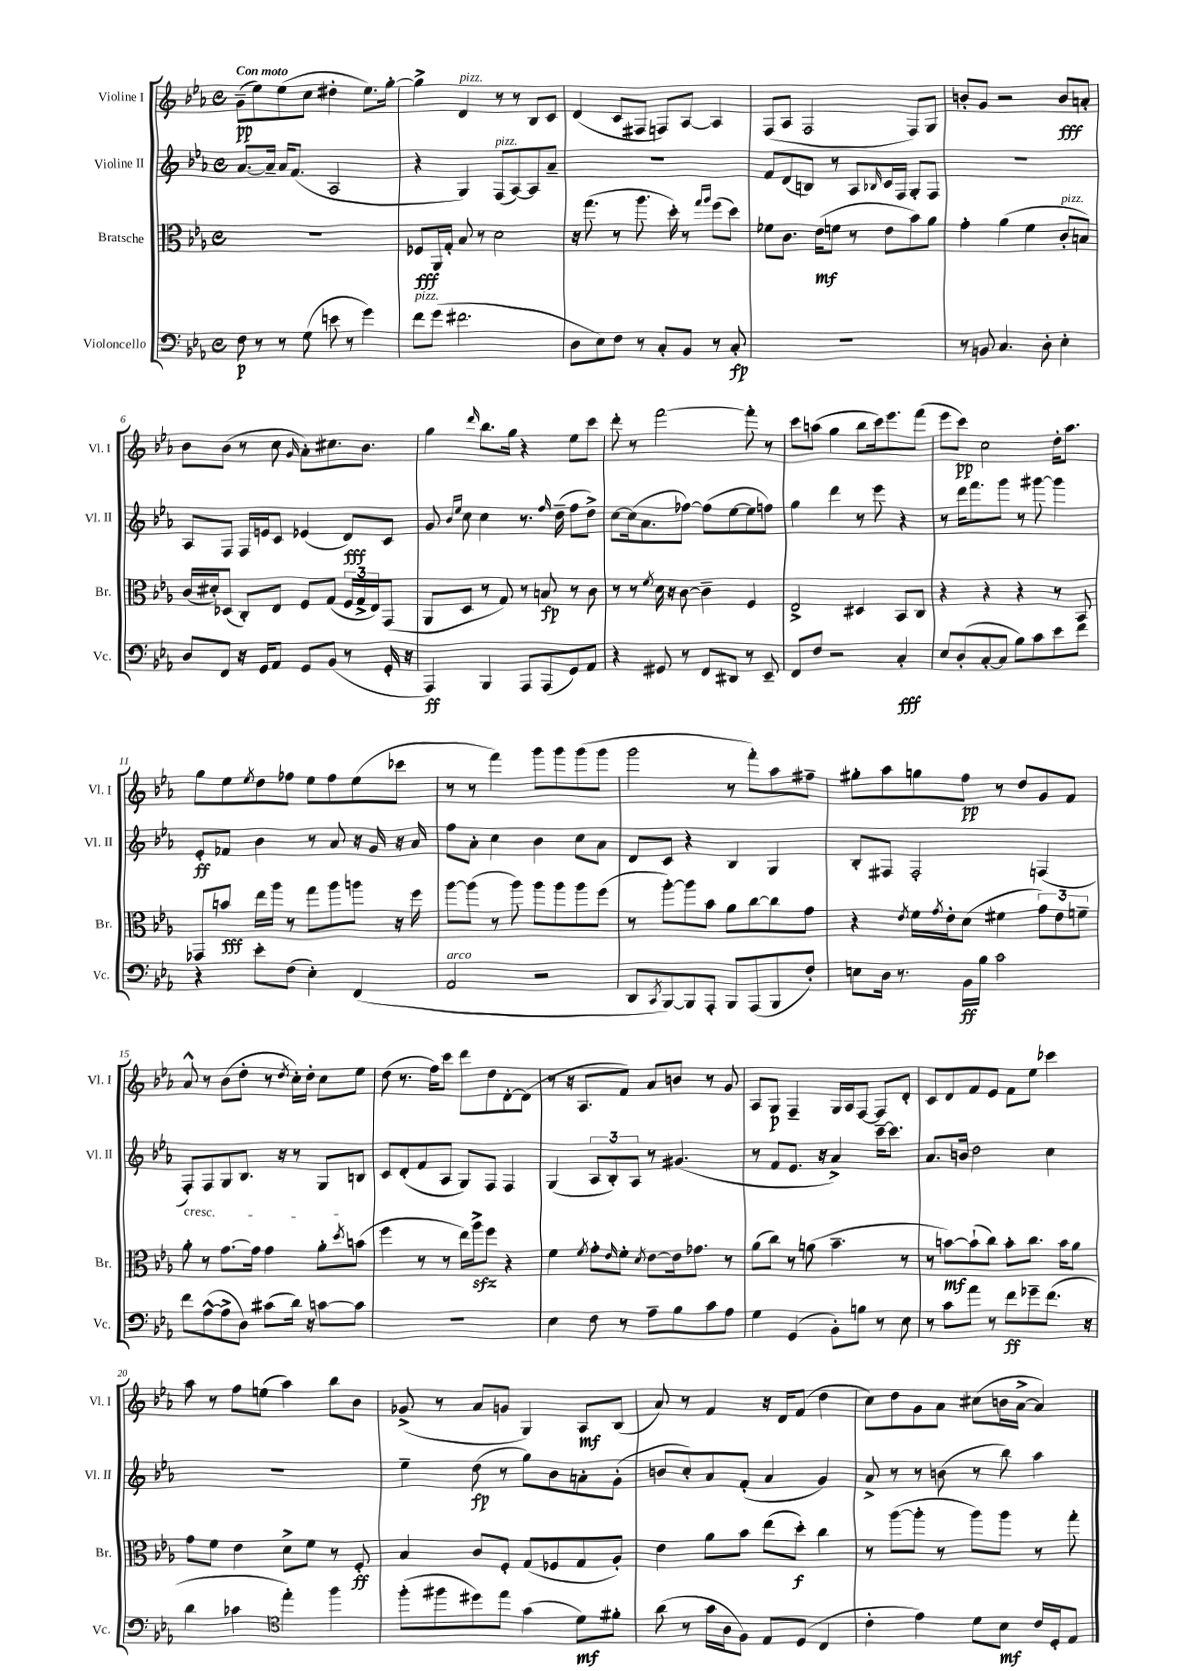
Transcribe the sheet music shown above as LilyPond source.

<<
\new StaffGroup <<
\new Staff = "s0" \with { instrumentName = "Violine I" shortInstrumentName = "Vl. I" } {
    \clef treble \key ees \major \defaultTimeSignature \time 4/4 \tempo "Con moto"
    g'8--\pp( ees''8) ees''8( c''8 dis''4-. ees''8.) g''16~-. |
    g''4-> d'4^\markup { \italic "pizz." } r8 r8 bes8 c'8 |
    d'4( c'8 fis8 f8) aes8~ aes4 |
    f8( aes8 f2 f8) g8 |
    b'8-. g'8 r2 b'8\fff a'8-. |
    bes'8 bes'8( r8 c''8 \grace { g'16 } aes'8-.) cis''8. bes'8. |
    g''4 \grace { d'''16 } bes''8. g''16 r4 ees''8 c'''8 |
    d'''8-. r8 f'''2~ f'''8-. r8 |
    c'''8 a''8( g''4 bes''8 c'''16) ees'''8. f'''8( |
    ees'''8 c'''8\pp) c''2 d''16-. aes''8. |
    g''8 ees''8 \acciaccatura { ees''8 } d''8 fes''8 ees''8 fes''8 ees''8( ces'''8 |
    r8 r8 f'''4) g'''8 g'''8 g'''8( g'''8 |
    g'''2 r8 f'''8-.) aes''8 fis''8-- |
    gis''8-. aes''8 g''8 f''8\pp r8 d''8 g'8 f'8 |
    aes'8-^ r8 bes'8( d''8-. r8 \acciaccatura { d''8 } c''16-.) d''16-. c''8 ees''8 |
    d''8( r8. f''16) c'''8 d'''8 d''8 d'8~-. d'8( |
    r8 r16 aes8. f'8) aes'8 b'8 r8 g'8 |
    aes8 g8\p f4-- g16 aes16 f8~ f8 d'8-. |
    c'8 d'8 f'8 ees'8 f'8 ees''8 ces'''4 |
    aes''8 r8 f''8 e''8( aes''4) bes''8 bes'8 |
    ges'8->( r8 aes'8 g'8 g4) aes8\mf bes8( |
    aes'8) r8 f'4 r16 d'16 f'8( d''4 |
    c''8) d''8 g'8 aes'8 cis''8( b'16 aes'16~-> aes'4) \bar "|." |
}
\new Staff = "s1" \with { instrumentName = "Violine II" shortInstrumentName = "Vl. II" } {
    \clef treble \key ees \major \defaultTimeSignature \time 4/4
    aes'8.~ aes'16-- aes'16 f'8.( aes2 |
    r4 g4) f8^\markup { \italic "pizz." }( aes8~) aes8 aes'8-- |
    R1 |
    f'8 d'8( b8) r8 aes8 \grace { bes16 } c'16 f16 g8-. f8 |
    R1 |
    aes8 f8 f16 e'16 c'8 ees'4( d'8\fff) c'8 |
    g'8 \grace { bes'16 ees''16 } c''8 c''4 r8. \grace { f''16 } d''16--( f''8 d''8->) |
    c''8~ c''16( aes'8. fes''8~) fes''8( ees''8~ ees''8 f''8) |
    g''4 d'''4 r8 ees'''8 r4 |
    r8 d'''16 f'''8. g'''8 r8 gis'''8~ gis'''4 |
    ees'8-.\ff fes'8 bes'4 r8 aes'8 r16 g'16 r16 aes'16 |
    f''8 aes'8-. c''4 bes'4 c''8 aes'8 |
    d'8 c'8 r4 bes4 g4 |
    bes8-. fis8 fis2-. f4( |
    f8-.\cresc) f8 g8 bes8. r16 r8 g8 b8\! |
    c'8 d'8-.( f'8 aes8 g8) f8 f4 |
    g4( \tuplet 3/2 { aes8 bes8-.) aes8 } r8 gis'4.( |
    r8 f'8 ees'8. r16 aes'4->) c'''16~-- c'''8. |
    aes'8. b'16 d''2 c''4 |
    R1 |
    ees''4-- d''8\fp( r8 g''8) bes'8 a'8-. g'8-.( |
    b'8 c''8-.) aes'8 f'8-.( aes'4 g'4) |
    aes'8-> r8 r8 b'8( r8 bes''8) aes''4 \bar "|." |
}
\new Staff = "s2" \with { instrumentName = "Bratsche" shortInstrumentName = "Br." } {
    \clef alto \key ees \major \defaultTimeSignature \time 4/4
    R1 |
    fes8\fff aes,16 g16-. bes8 r8 d'2 |
    r16 g''8.( r8 aes''8. d''16-.) r8 \grace { g''16 aes''16 } f''8( d''8) |
    fes'8 c'8. ees'16\mf( f'8 r8 ees'8 bes'8) aes'8 |
    g'4-. aes'4( f'4 c'8-.^\markup { \italic "pizz." } b8) |
    c'16( dis'16-.) des8( c8-.) ees8 f8 g8( \tuplet 3/2 { f16 g16-> ees16) } g,8( |
    aes,8 d8 r8 g8) r8 b8\fp r8 c'8 |
    r8 r8 \acciaccatura { f'8 } d'16 r16 c'8~ c'4-- f4 |
    ees2-> dis4 bes,8 c8 |
    r4 r4 r4 r8 bes,8 |
    ges,8 b'8\fff ees''16 aes''16 r8 g''8 aes''8 a''8 r16 f''16 |
    aes''8~ aes''8( r8 aes''8) aes''8 aes''8 aes''8 f''8( |
    r8 aes''8~-.) aes''8 bes'8 aes'8 c''8~ c''8 g'8 |
    r4 \acciaccatura { ees'8 } f'16 \acciaccatura { g'8 } ees'16-. d'8( fis'4 \tuplet 3/2 { g'8) ees'8 f'8-- } |
    aes'8-. r8 g'8.~ g'16 g'4 aes'8-. \acciaccatura { d''8 } b'8( |
    f''4 r8 r8 ees''16) aes''16->\sfz f''8 r4 |
    f'4 \acciaccatura { f'8 } g'8-. \grace { ees'16 } f'8-. \acciaccatura { d'8 } ees'8~ ees'16 ges'8. r8 |
    aes'8( c''8) r8 a'8( bes'4.-- r8 |
    r8 b'8~\mf) b'8-!( c''8) b'8-. c''8. b'16 aes'8 |
    g'8 f'8 ees'4 d'8-> f'8 r8 f8-.\ff |
    bes4 c'8 f8-. g8( fes8 g8 aes8-.) |
    ees'4 aes'8 bes'8 ees''8( d''8-.\f) c''4 |
    r8 aes''8~( aes''8-. r8 aes''8) aes''8 r8 g''8-. \bar "|." |
}
\new Staff = "s3" \with { instrumentName = "Violoncello" shortInstrumentName = "Vc." } {
    \clef bass \key ees \major \defaultTimeSignature \time 4/4
    f8\p r8 r8 g8( e'8 r8 g'4) |
    f'8^\markup { \italic "pizz." } g'8( fis'2. |
    d8 ees8) f8 r8 c8-. bes,8 r8 c8-.\fp |
    R1 |
    r8 b,8 c4. d8-. ees4-. |
    d8 f,8 r16 g,16 aes,8 g,8 bes,8( r8 g,16-. r16 |
    aes,,4\ff) bes,,4 aes,,8 aes,,8( g,8) aes,8 |
    r4 gis,8 r8 f,8 dis,8 r8 ees,8-- |
    f,8 f8 r2 c4-.\fff |
    ees8 d8-.( c8~-. c8 bes8) c'8 ees'8 f'8 |
    r4 ees'8-. f8( ees4-.) f,4( |
    aes,2^\markup { \italic "arco" } r2 |
    d,8 \acciaccatura { c,8 } bes,,8~) bes,,8 aes,,8-. bes,,8 aes,,8( bes,,8 f8-.) |
    e8 d16 r8. bes,16\ff bes16 c'2 |
    f'8 aes8~-^( aes8-> d8) cis'8( d'16) r16 c'8~ c'8 |
    R1 |
    ees4 f8 r8 aes8-- bes8 c'8 aes8 |
    g4 g,4( bes,8-.) b8 r8 ees8 |
    r8 c'8 aes'8 r8 f'8\ff ges'8-- f'8.( r16 |
    d'4 ces'4 \clef tenor ees''4-.) f''4 |
    f''8-.( fis''8 dis''8) ees''8 g'4( d'8\mf) fis'8-. |
    aes'8( r8 g'16 aes16 f8) ees8 d8( c4 |
    c'4-. ees'4) d'8 bes8\mf c'16 d16-. ees8 \bar "|." |
}
>>
>>
